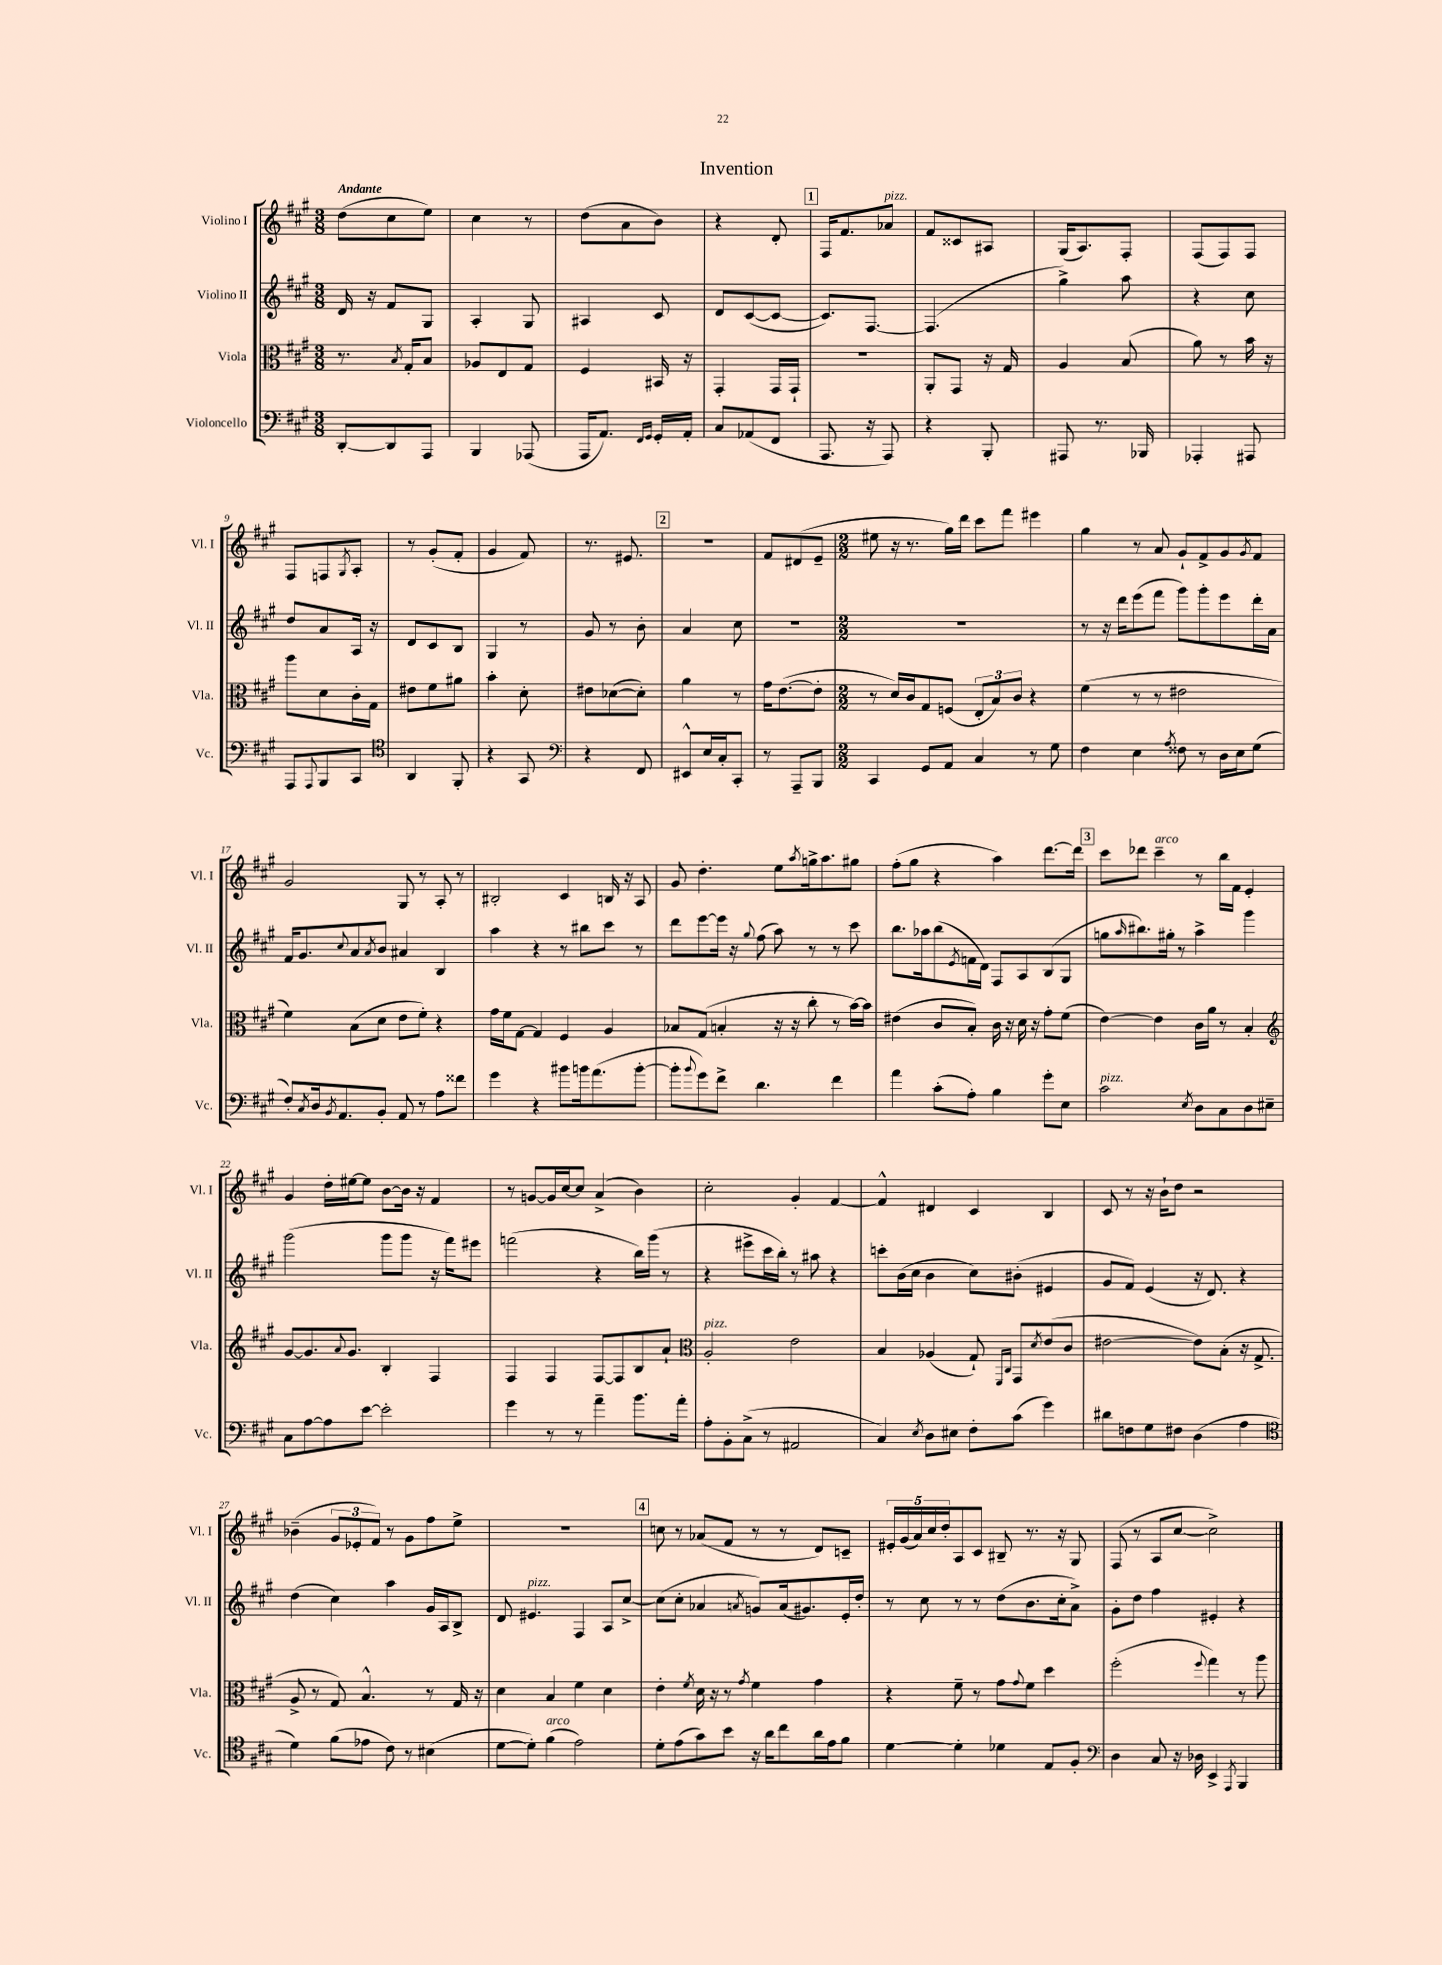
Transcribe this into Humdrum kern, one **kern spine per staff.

**kern	**kern	**kern	**kern
*part4	*part3	*part2	*part1
*staff4	*staff3	*staff2	*staff1
*I"Violoncello	*I"Viola	*I"Violino II	*I"Violino I
*I'Vc.	*I'Vla.	*I'Vl. II	*I'Vl. I
*clefF4	*clefC3	*clefG2	*clefG2
*k[f#c#g#]	*k[f#c#g#]	*k[f#c#g#]	*k[f#c#g#]
*M3/8	*M3/8	*M3/8	*M3/8
=1	=1	=1	=1
!	!	!	!LO:TX:a:B:t=Andante
[8DD'/L	8.r	16d/	(8dd\L
.	.	16r	.
8DD/]	.	8f#/L	8cc#\
.	8qB/	.	.
.	16G#'/KL	.	.
8AAA/J	8B/J	8G#/J	8ee\J)
=2	=2	=2	=2
4BBB/	8A-X/L	4A'/	4cc#\
.	8E/	.	.
(8AAA-X/	8G#/J	8G#/	8r
=3	=3	=3	=3
16AAA/KL	4F#/	4A#X/	(8dd\L
8.AA/J)	.	.	.
.	.	.	8a\
16qqFF#/LL	.	.	.
16qqGG#/JJ	.	.	.
16GG#'/LL	16BB#X/	8c#/	8b\J)
16AA'/JJ	16r	.	.
=4	=4	=4	=4
8C#/L	4GG#'/	8d/L	4r
(8AA-X/	.	([8c#/	.
8FF#/J	16GG#/LL	8c#/J_	8d'/
.	16GG#`/JJ	.	.
!!LO:REH:place=s1:t=1
=5	=5	=5	=5
8.AAA/	4.r	8.c#/L])	16F#/KL
.	.	.	8.f#/
16r	.	[8.F#/J	.
!	!	!	!LO:TX:a:i:t=pizz.
8AAA/)	.	.	8a-X/J
=6	=6	=6	=6
4r	8AA'/L	(4.F#/]	8f#/L
.	8GG#/J	.	8c##X/
8BBB'/	16r	.	8A#X/J
.	16G#/	.	.
=7	=7	=7	=7
8AAA#X/	4A/	4gg#^\)	(16G#/KL
.	.	.	8.A/)
8.r	.	.	.
.	(8B/	8aa\	8F#'/J
16BBB-X/	.	.	.
=8	=8	=8	=8
4AAA-X'/	8a\)	4r	(8F#/L
.	8r	.	8F#/)
8AAA#X/	16b\	8cc#\	8F#/J
.	16r	.	.
!!LO:LB:g=z
=9	=9	=9	=9
8AAA/L	8aa\L	8dd/L	8F#/L
8qqAAA/	.	.	.
8BBB/	8d\	8a/	8Fn/
.	.	.	8qG#/
8CC#/J	16c#'\L	16A/Jk	8A'/J
.	16G#\JJ	16r	.
=10	=10	=10	=10
*clefC4	*	*	*
4AA/	8e#X\L	8d/L	8r
.	8f#\	8c#/	(8g#'/L
8FF#'/	8a#X\J	8B/J	8f#'/J
=11	=11	=11	=11
4r	4b'\	4G#/	4g#/
8GG#/	8d'\	8r	8f#/)
=12	=12	=12	=12
*clefF4	*	*	*
4r	8e#X\L	8g#/	8.r
.	([8d-X\	8r	.
.	.	.	8.e#X/
8FF#/	8d-'\J])	8b'\	.
!!LO:REH:place=s1:t=2
=13	=13	=13	=13
8EE#X^^/L	4a\	4a/	4.r
16E/L	.	.	.
16C#'/J	.	.	.
8CC#'/J	8r	8cc#\	.
=14	=14	=14	=14
8r	16g#\KL	4.r	8f#/L
.	([8.e\	.	.
8AAA~/L	.	.	(8d#X/
8BBB/J	8e'\J]	.	8e~/J
=15	=15	=15	=15
*M2/2	*M2/2	*M2/2	*M2/2
4CC#/	8r	1r	8ee#X\
.	16d/LL)	.	16r
.	16c#/J	.	8.r
8GG#/L	8G#/	.	.
8AA/J	(8Fn/J	.	16gg#\LL)
.	.	.	16ddd\JJ
4C#/	12E'/L	.	8ccc#\L
.	12B/)	.	.
.	.	.	8fff#\J
.	12c#/J	.	.
8r	4r	.	4eee#X\
8G#\	.	.	.
=16	=16	=16	=16
4F#\	(4f#\	8r	4gg#\
.	.	16r	.
.	.	16ddd\KL	.
4E\	8r	(8eee\	8r
.	8r	8fff#\J	8a/
8qA/	.	.	.
8F##X\	2e#X\	8ggg#\L)	8g#`/L
8r	.	8ggg#'\	8f#^/
16D\LL	.	8eee\	8g#/
16E\J	.	.	.
.	.	.	8qg#/
(8G#\J	.	16ddd'\L	8f#/J
.	.	16a\JJ	.
!!LO:LB:g=z
=17	=17	=17	=17
8F#'/L)	4f#\)	16f#/KL	2g#/
.	.	8.g#/	.
8qC#/	.	.	.
16D/k	.	.	.
8qBB/	.	.	.
8.AA/	.	.	.
.	.	8qqcc#/	.
.	(8B\L	8a/	.
.	.	8qa/	.
8BB'/J	8d\J	8b/J	.
8AA/	8e\L	4a#X/	8G#/
8r	8f#'\J)	.	8r
8A\L	4r	4B/	8A'/
8f##X\J	.	.	8r
=18	=18	=18	=18
4g#\	16g#\LL	4aa\	2B#X'/
.	16f#\J	.	.
.	[8G#\J	.	.
4r	4G#/]	4r	.
8b#X\L	4F#/	8r	4c#/
16bn\k	.	8bb#X\L	.
(8.a\	.	.	.
.	4A/	8ccc#\J	16Bn/
.	.	.	16r
[8b'\J	.	8r	8A/
=19	=19	=19	=19
8b'\L]	8B-X/L	8ddd\L	8g#/
8qqb/	.	.	.
8g#\)	(8G#/J	[8eee\	4.dd'\
8f#^\J	4Bn'/	16eee\Jk]	.
.	.	16r	.
.	.	8qqgg#/	.
4.d\	.	(8ff#\	.
.	16r	8aa\)	8ee\L
.	16r	.	.
.	.	.	8qaa/
.	8cc#'\	8r	16ggn^\k
.	.	.	8.aa\
4f#\	8r	8r	.
.	[16b\LL)	8ccc#\	8gg#X\J
.	16b\JJ]	.	.
=20	=20	=20	=20
4a\	(4e#X\	8.bb\L	(8ff#'\L
.	.	.	8gg#\J
.	.	16aa-X\k	.
(8c#'\L	8c#/L	(8bb\	4r
.	.	8qe/	.
8A'\J)	8B'/J)	16fn\L	.
.	.	16d\JJ)	.
4B\	16c#\	8F#/L	4aa\)
.	16r	.	.
.	16d\	8A/	.
.	16r	.	.
8g#'\L	8g#'\L	(8B/	[8.ddd\L
8E\J	(8f#\J	8G#/J	.
.	.	.	16ddd\Jk]
!!LO:REH:place=s1:t=3
=21	=21	=21	=21
!LO:TX:a:i:t=pizz.	!	!	!
2c#\	[4e\)	8ggn\L	8ccc#\L
.	.	16qqaa/	.
.	.	8.bb#X\)	8ddd-X\J
!	!	!	!LO:TX:a:i:t=arco
.	4e\]	.	4ccc#~\
.	.	16gg#X'\Jk	.
.	.	8r	.
8qE/	.	.	.
8D\L	16c#\LL	4aa^\	8r
.	16a\JJ	.	.
8C#\	8r	.	16bb\LL
.	.	.	16f#\JJ
8D\	4B'/	4ggg#\	4e'/
8E#X~\J	.	.	.
!!LO:LB:g=z
=22	=22	=22	=22
*	*clefG2	*	*
8C#\L	[8g#/L	(2ggg#\	4g#/
[8A\	8.g#/]	.	.
8A\]	.	.	16dd'\LL
.	8qqa/	.	.
.	8.g#/J	.	[16ee#X\J
[8e\J	.	.	8ee#\J]
2e'\]	4B'/	8ggg#\L	[8b\L
.	.	8ggg#\J	16b\Jk]
.	.	.	16r
.	4F#/	16r	4f#/
.	.	16fff#\KL)	.
.	.	8eee#X\J	.
=23	=23	=23	=23
4g#\	4F#/	(2fffn\	8r
.	.	.	[8gn/L
8r	4F#/	.	16g/L]
.	.	.	[16cc#/J
8r	.	.	8cc#/J]
4a~\	[8F#/L	4r	(4a^/
.	8F#/]	.	.
8.b\L	8B/	16bb\LL)	4b\)
.	.	(16ggg#\JJ	.
.	8a`/J	8r	.
16a'\Jk	.	.	.
=24	=24	=24	=24
*	*clefC3	*	*
!	!LO:TX:a:i:t=pizz.	!	!
8A'\L	2A'/	4r	2cc#'\
8BB'\	.	.	.
(8C#^\J	.	8eee#X^\L	.
8r	.	16ccc#\L	.
.	.	16bb'\JJ)	.
2AA#X/	2e\	8r	4g#'/
.	.	8aa#X\	.
.	.	4r	[4f#/
=25	=25	=25	=25
4C#/)	4B/	8cccn'\L	4f#^^/]
.	.	(16b\L	.
.	.	16cc#\JJ	.
8qE/	.	.	.
8D\L	(4A-X/	4b\	4d#X/
8E#X\J	.	.	.
8F#'\L	8G#`/)	8cc#\L)	4c#/
.	16qqFF#/LL	.	.
.	16qqC#/JJ	.	.
(8c#\J	8GG#/L	(8b#X'\J	.
.	8qd/	.	.
4g#\)	(8e/	4e#X/	4B/
.	8c#/J	.	.
=26	=26	=26	=26
8d#X\L	[2e#X\	8g#/L	8c#/
8Fn\	.	8f#/J)	8r
8G#\	.	(4e/	16r
.	.	.	16b`\KL
8F#X\J	.	.	8dd\J
(4D\	8e#\L])	16r	2r
.	.	8.d/)	.
.	(8B'\J	.	.
4A\	16r	4r	.
.	8.G#^/	.	.
!!LO:LB:g=z
=27	=27	=27	=27
*clefC4	*	*	*
4d\)	8A^/	(4dd\	(4b-X~\
.	8r	.	.
(8f#\L	8G#/)	4cc#\)	12g#/L
.	.	.	12e-X'/
8e-X\J	4.B^^/	.	.
.	.	.	12f#/J)
8c#\)	.	4aa\	8r
8r	.	.	8g#\L
(4B#X\	8r	16g#/LL	8ff#\
.	.	16A/J	.
.	16G#/	8B^/J	8ee^\J
.	16r	.	.
=28	=28	=28	=28
[8d\L	4d\	8d/	1r
!	!	!LO:TX:a:i:t=pizz.	!
8d'\J])	.	4.e#X/	.
!LO:TX:a:i:t=arco	!	!	!
(4f#\	4B/	.	.
2e\)	4f#\	4F#/	.
.	4d\	8A/L	.
.	.	[8cc#^/J	.
!!LO:REH:place=s1:t=4
=29	=29	=29	=29
8d'\L	4e'\	(8cc#\L]	8ccn\
(8e\	.	8cc#'\J	8r
.	8qf#/	.	.
8g#\)	16d\	4a-X/	(8a-X/L
.	16r	.	.
8b\J	8r	.	8f#/J
.	8qg#/	8qan/	.
16r	4f#\	8gn/L)	8r
16a\KL	.	.	.
8cc#\	.	(16a/k	8r
.	.	8.g#X/)	.
16a\L	4g#\	.	8d/L)
16e\J	.	.	.
8f#\J	.	16e'/L	8cn~/J
.	.	16dd'/JJ	.
=30	=30	=30	=30
[4d\	4r	8r	20e#X'/LL
.	.	.	(20g#/
.	.	.	20a/)
.	.	8cc#\	.
.	.	.	20cc#/
.	.	.	20dd'/J
4d'\]	8f#~\	8r	8A/
.	8r	8r	8c#/J
4d-X\	8g#\L	(8dd\L	8B#X~/
.	8qqg#/	.	.
.	8f#\J	8.b\	8.r
8E/L	4dd\	.	.
.	.	16cc#'\k	16r
8F#'/J	.	8a^\J)	8G#/
=31	=31	=31	=31
*clefF4	*	*	*
4D\	(2ff#'\	8g#'\L	(8F#/
.	.	8dd\J	8r
8C#/	.	4ff#\	8A/L
16r	.	.	[8cc#/J
16D-X\	.	.	.
.	8qqff#/	.	.
4EE^/	4gg#\)	4e#X'/	2cc#^\])
8qAAA/	.	.	.
4BBB/	8r	4r	.
.	8aa\	.	.
==	==	==	==
*-	*-	*-	*-
